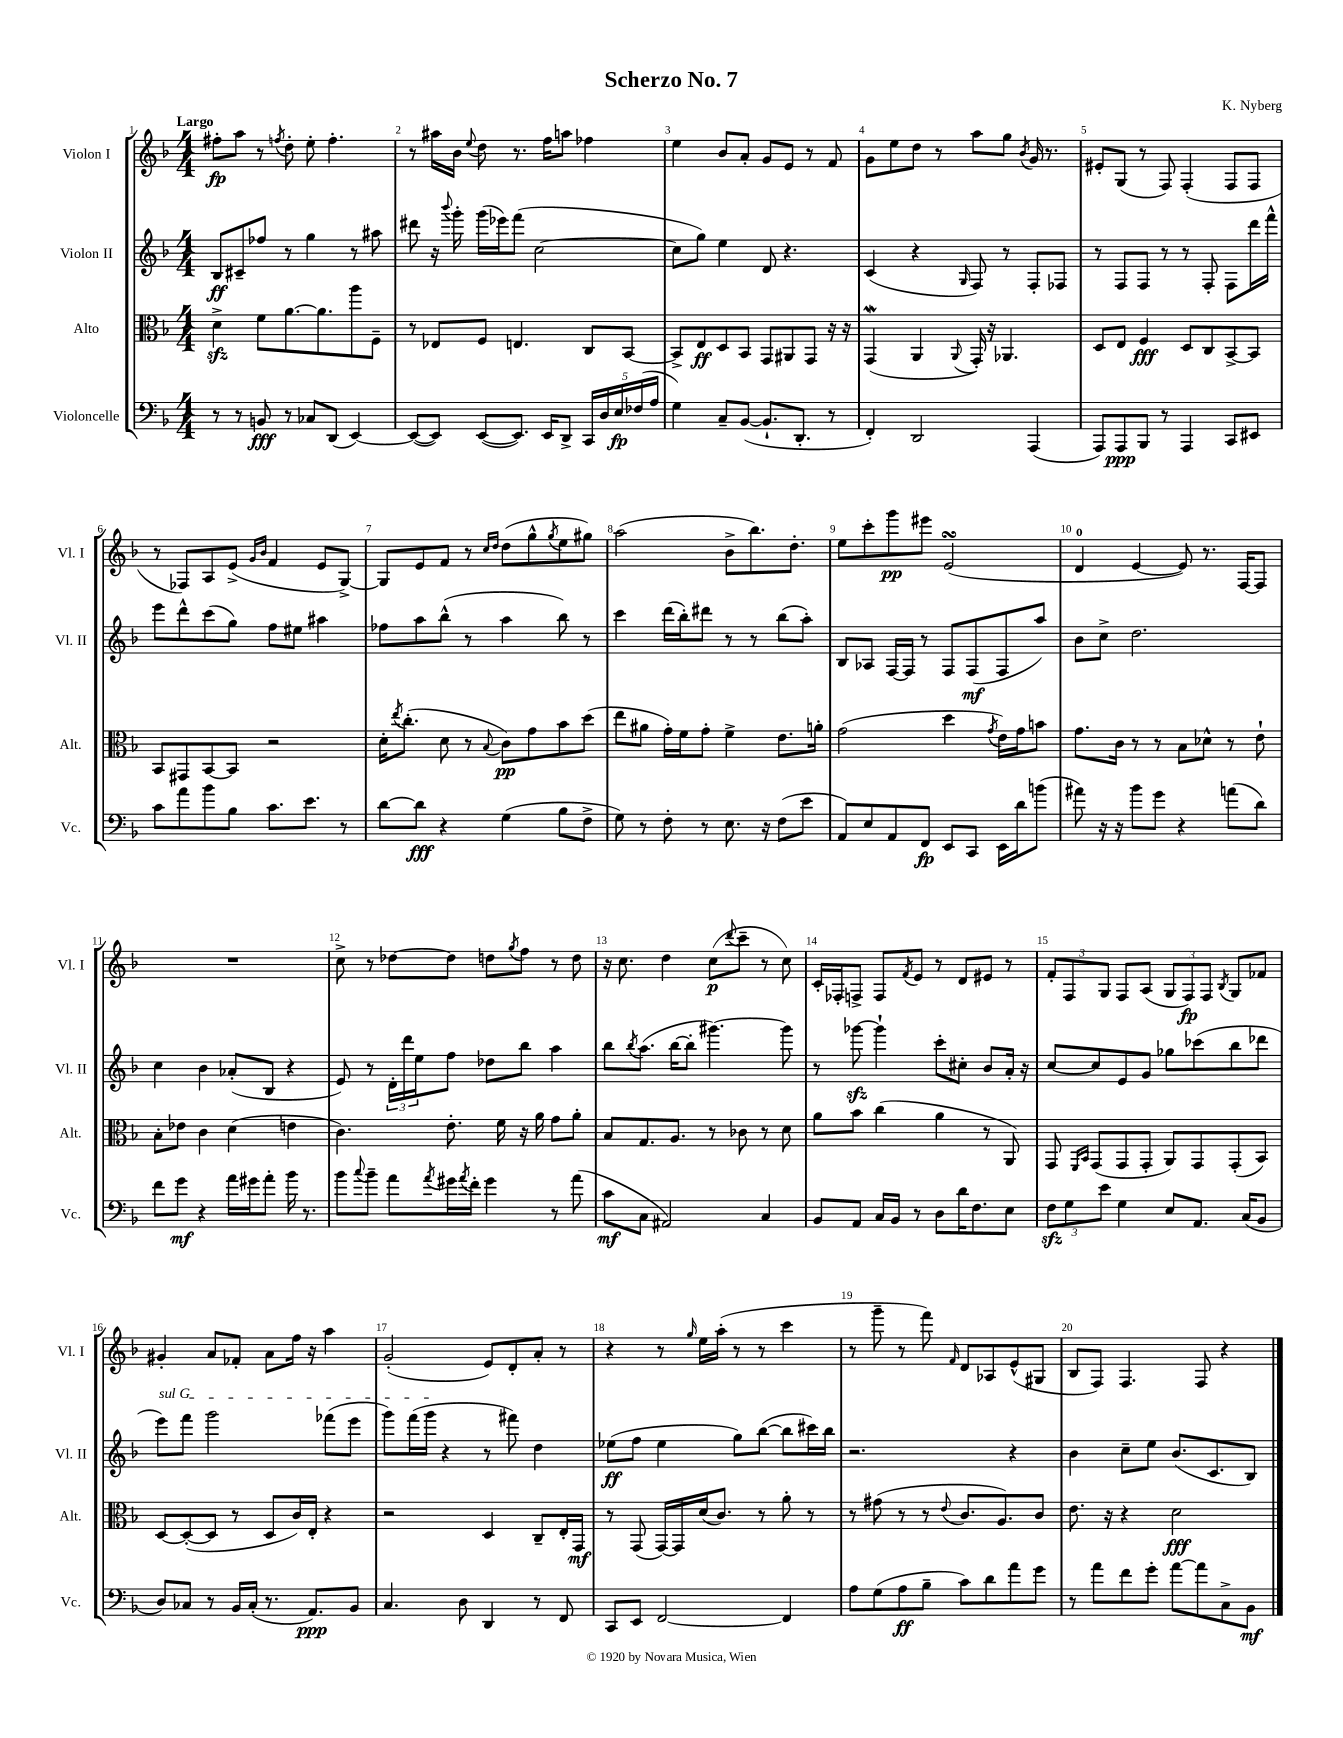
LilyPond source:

\header { title = "Scherzo No. 7" composer = "K. Nyberg" }
<<
\new StaffGroup <<
\new Staff = "s0" \with { instrumentName = "Violon I" shortInstrumentName = "Vl. I" } {
    \clef treble \key f \major \numericTimeSignature \time 4/4 \tempo "Largo"
    fis''8-.\fp a''8 r8 \acciaccatura { f''8 } d''8-. e''8-. f''4.-. |
    r8 ais''16 bes'16 \appoggiatura { e''8 } d''8 r8. f''16 a''8 fes''4 |
    e''4 bes'8 a'8-. g'8 e'8 r8 f'8 |
    g'8 e''8 d''8 r8 a''8 g''8 \acciaccatura { bes'8 } g'16 r8. |
    eis'8-. g8( r8 f8) f4-.( f8 f8 |
    r8 fes8) a8 e'8->( \grace { g'16 bes'16 } f'4 e'8 g8~->) |
    g8 e'8 f'8 r8 \grace { c''16 d''16 } d''8( g''8-^ \acciaccatura { g''8 } e''8 gis''8) |
    a''2( bes'8-> bes''8.) d''8.-. |
    e''8 c'''8-. g'''8\pp eis'''8 e'2\turn( |
    d'4-0 e'4~ e'8) r8. f16~ f8 |
    R1 |
    c''8-> r8 des''8~ des''8 d''8 \acciaccatura { g''8 } f''8 r8 d''8 |
    r16 c''8. d''4 c''8\p( \appoggiatura { d'''8 } c'''8-- r8 c''8) |
    c'16-. fes16-. f8-> f8 \acciaccatura { f'8 } e'8 r8 d'8 eis'8 r8 |
    \tuplet 3/2 { f'8-. f8 g8 } f8 a8( \tuplet 3/2 { g8 f8\fp) f8 } \acciaccatura { bes8 } g8 fes'8 |
    gis'4-. a'8 fes'8-. a'8 f''16 r16 a''4 |
    g'2-.( e'8) d'8-. a'8-. r8 |
    r4 r8 \grace { g''16 } e''16 a''16-.( r8 r8 c'''4 |
    r8 g'''8-- r8 f'''8) \grace { f'16 } d'8 aes8 e'8-^( gis8 |
    bes8 f8) f4. f8 r4 \bar "|." |
}
\new Staff = "s1" \with { instrumentName = "Violon II" shortInstrumentName = "Vl. II" } {
    \clef treble \key f \major \numericTimeSignature \time 4/4
    bes8\ff cis'8-- fes''8 r8 g''4 r8 ais''8 |
    dis'''8 r16 \appoggiatura { bes'''8 } g'''16-. g'''16( ees'''16) f'''8( c''2~ |
    c''8 g''8) e''4 d'8 r4. |
    c'4( r4 \grace { g16 } f8) r8 f8-. fes8 |
    r8 f8 f8 r8 r8 f8-. f8 d'''16 f'''16-^ |
    e'''8 d'''8-^ c'''8( g''8) f''8 eis''8 ais''4 |
    fes''8 a''8 bes''8-^( r8 a''4 bes''8) r8 |
    c'''4 d'''16( bes''16-.) dis'''8 r8 r8 bes''8( a''8-.) |
    bes8 aes8 f16~ f16 r8 f8 f8\mf( f8 a''8) |
    bes'8 c''8-> d''2. |
    c''4 bes'4 aes'8-.( bes8 r4 |
    e'8) r8 \tuplet 3/2 { d'16-. d'''16 e''16 } f''8 des''8 bes''8 a''4 |
    bes''8 \acciaccatura { bes''8 } a''8.( bes''16~ bes''8-. gis'''4.~) gis'''8 |
    r8 ges'''8~\sfz ges'''4-! c'''8-. cis''8-. bes'8 a'16-. r16 |
    c''8~ c''8 e'8 g'8 ges''8 ces'''8( bes''8 des'''8 |
    \once \override TextSpanner.bound-details.left.text = \markup { \italic "sul G" } e'''8\startTextSpan) f'''8 g'''2 fes'''8( e'''8 |
    g'''8) f'''16( g'''16\stopTextSpan r4 r8 fis'''8) d''4 |
    ees''8\ff( f''8 ees''4 g''8) bes''8~( bes''8 cis'''16) bes''16 |
    r2. r4 |
    bes'4 c''8-- e''8 bes'8.( c'8. bes8) \bar "|." |
}
\new Staff = "s2" \with { instrumentName = "Alto" shortInstrumentName = "Alt." } {
    \clef alto \key f \major \numericTimeSignature \time 4/4
    d'4->\sfz f'8 a'8.~ a'8. a''8 f8-- |
    r8 ees8 f8 e4. c8 bes,8~ |
    bes,8-> e8\ff d8 bes,8 g,8 ais,8 g,8 r16 r16 |
    g,4\mordent( a,4 \appoggiatura { a,8 } g,16-.) r16 aes,4. |
    d8 e8 f4\fff d8 c8 bes,8~-> bes,8 |
    bes,8 gis,8 bes,8~ bes,8 r2 |
    d'16-. \acciaccatura { e''8 } c''8.-.( d'8 r8 \appoggiatura { bes8 } c'8\pp) g'8 bes'8 d''8( |
    e''8 ais'8 g'16-.) f'16 g'8-. f'4-> e'8. a'16-. |
    g'2( d''4 \acciaccatura { g'8 } e'16) g'16 b'8 |
    g'8. c'16 r8 r8 bes8 des'8-^ r8 e'8-! |
    bes8-. ees'8 c'4 d'4( e'4 |
    c'4.) e'8.-. f'16 r16 a'16 g'8 a'8-. |
    bes8 g8. a8. r8 ces'8 r8 d'8 |
    a'8 bes'8 c''4( a'4 r8 a,8) |
    g,8 \grace { f,16 bes,16 } g,8( g,8 g,8-. a,8) g,8 g,8-.( bes,8) |
    d8~ d8~-.( d8 r8 d8 c'16) e16-. r4 |
    r2 d4 c8-- e16-. g,16\mf |
    r8 g,8( g,16~) g,16 d'16( c'8.) r8 a'8-. r8 |
    r8 gis'8( r8 r8 \appoggiatura { e'8 } c'8. a8.) c'8 |
    e'8. r16 r4 d'2\fff \bar "|." |
}
\new Staff = "s3" \with { instrumentName = "Violoncelle" shortInstrumentName = "Vc." } {
    \clef bass \key f \major \numericTimeSignature \time 4/4
    r8 r8 b,8\fff r8 ces8 d,8( e,4~) |
    e,8~( e,8) e,8~( e,8.) e,16 d,8-> \tuplet 5/4 { c,16 d16 e16\fp fes16( a16 } |
    g4) c8-- bes,8~( bes,8.-! d,8.-. r8 |
    f,4-.) d,2 a,,4( |
    a,,8) a,,8\ppp bes,,8 r8 a,,4 c,8 eis,8 |
    c'8 a'8 bes'8 bes8 c'8. e'8. r8 |
    d'8~ d'8\fff r4 g4( bes8 f8-> |
    g8) r8 f8-. r8 e8. r16 f8( e'8 |
    a,8) e8 a,8 f,8\fp e,8 c,8 e,16 d'16 b'8( |
    ais'8) r16 r16 bes'8 g'8 r4 a'8( d'8) |
    f'8 g'8\mf r4 a'16 gis'16 a'8-. bes'16 r8. |
    bes'8 \appoggiatura { c''8 } bes'8-- a'8 \acciaccatura { a'8 } gis'16 \acciaccatura { a'8 } f'16-. gis'4 r8 a'8( |
    c'8\mf c8 ais,2) c4 |
    bes,8 a,8 c16 bes,16 r8 d8 d'16 f8. e8 |
    \tuplet 3/2 { f8\sfz g8 e'8 } g4 e8 a,8. c16( bes,8 |
    d8) ces8 r8 bes,16 ces16-.( r8. a,8.\ppp) bes,8 |
    c4. d8 d,4 r8 f,8 |
    c,8 e,8 f,2~ f,4 |
    a8 g8( a8\ff bes8-- c'8) d'8 a'8 g'8 |
    r8 a'8 f'8 g'8-. a'8~ a'8 c8-> bes,8\mf \bar "|." |
}
>>
>>
\layout { \context { \Score \override BarNumber.break-visibility = ##(#f #t #t) barNumberVisibility = #all-bar-numbers-visible } }
